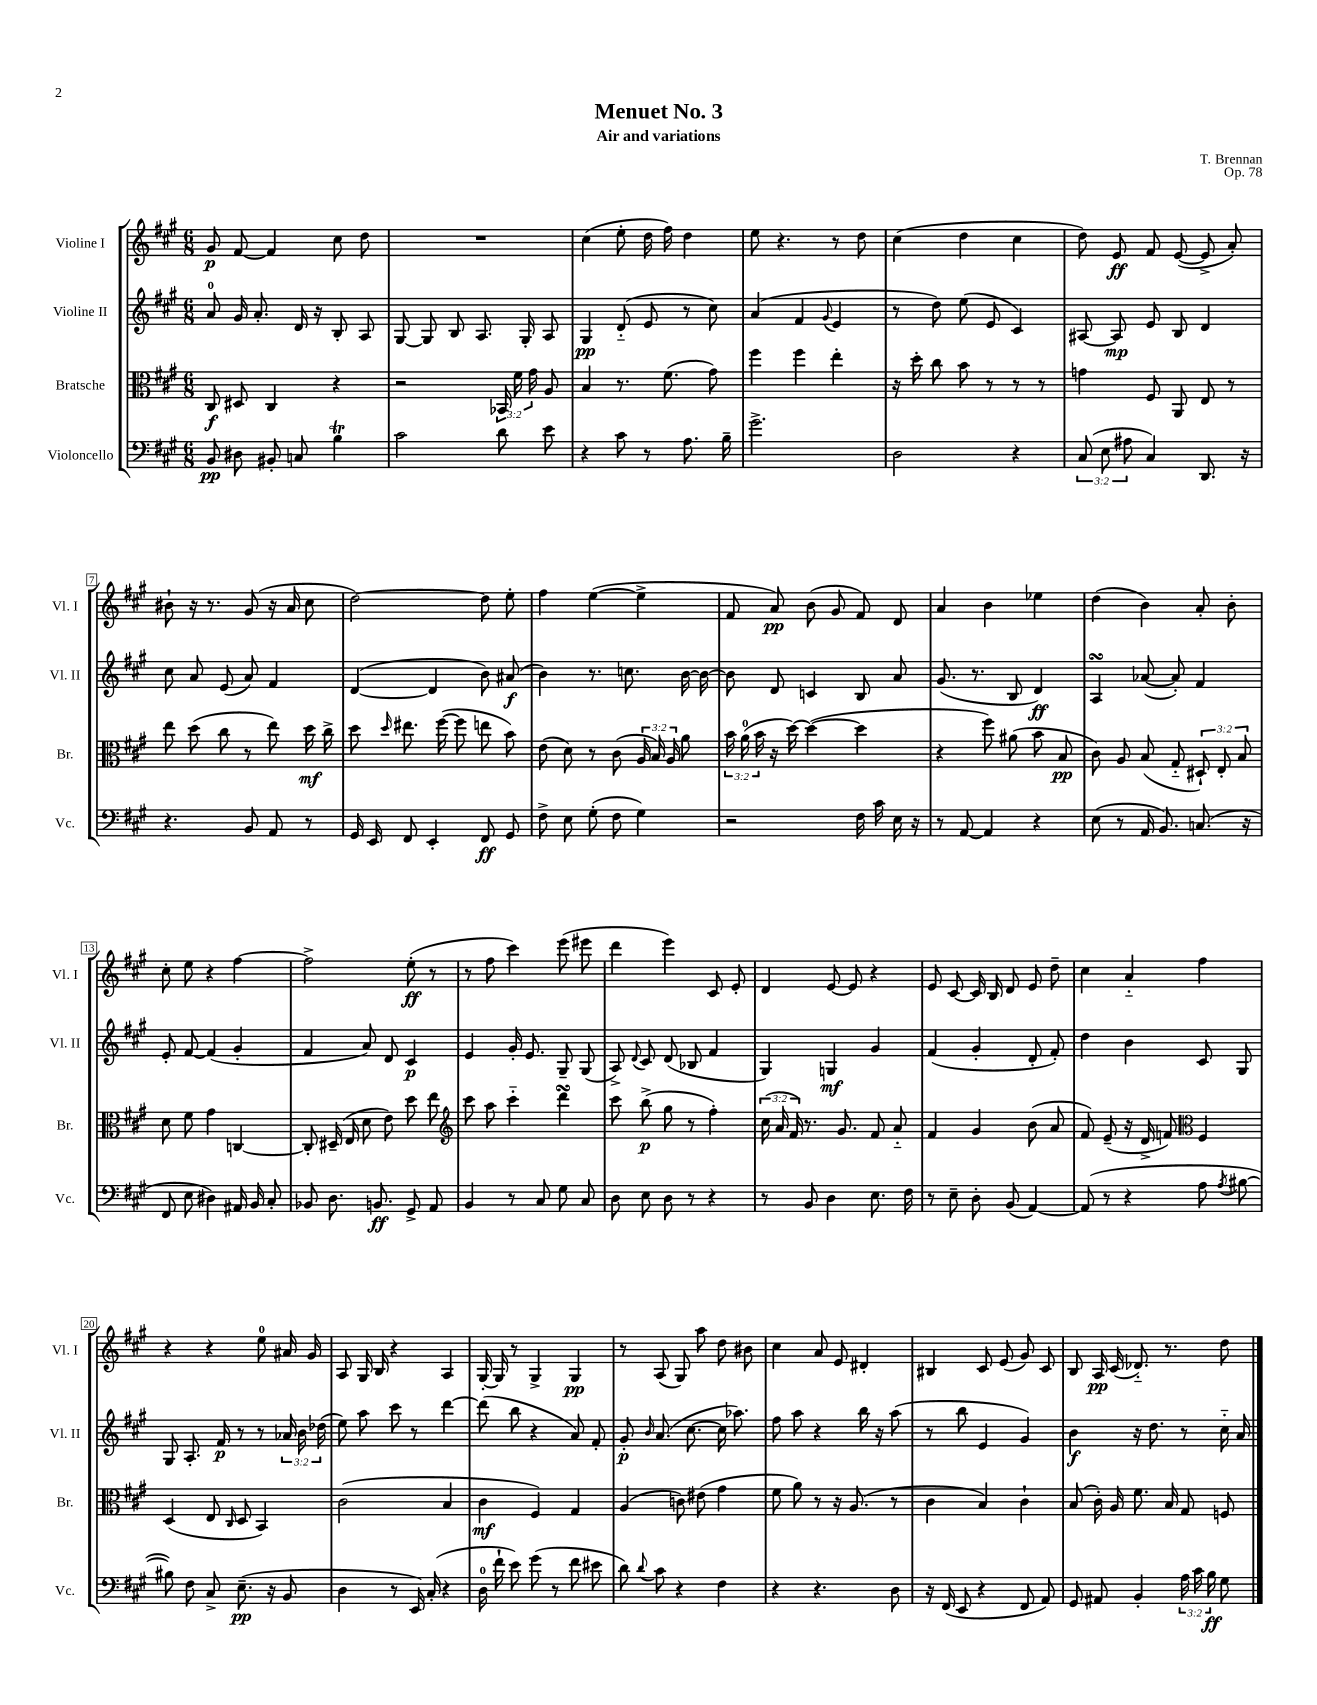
\header { title = "Menuet No. 3" composer = "T. Brennan" subtitle = "Air and variations" opus = "Op. 78" }
<<
\new StaffGroup <<
\new Staff = "s0" \with { instrumentName = "Violine I" shortInstrumentName = "Vl. I" } {
    \clef treble \key a \major \numericTimeSignature \time 6/8
    \autoBeamOff gis'8\p fis'8~ fis'4 cis''8 d''8 |
    R2. |
    cis''4( e''8-. d''16 fis''16) d''4 |
    e''8 r4. r8 d''8 |
    cis''4( d''4 cis''4 |
    d''8) e'8\ff fis'8 e'8~( e'8-> a'8-.) |
    bis'8-! r16 r8. gis'8( r16 a'16 cis''8 |
    d''2~) d''8 e''8-. |
    fis''4 e''4~( e''4-> |
    fis'8 a'8\pp) b'8( gis'8 fis'8) d'8 |
    a'4 b'4 ees''4 |
    d''4( b'4) a'8-. b'8-. |
    cis''8-. e''8 r4 fis''4~ |
    fis''2-> e''8-.\ff( r8 |
    r8 fis''8 cis'''4) e'''8( eis'''8 |
    d'''4 e'''4) cis'8 e'8-. |
    d'4 e'8~ e'8 r4 |
    e'8 cis'8~ cis'16 b16 d'8 e'8 d''8-- |
    cis''4 a'4-_ fis''4 |
    r4 r4 e''8-0 ais'16 gis'16 |
    a8 gis16 b16 r4 a4 |
    gis16~-. gis16 r8 gis4-> gis4\pp |
    r8 a8( gis8) a''8 d''8 bis'8 |
    cis''4 a'8 e'8 dis'4-. |
    bis4 cis'8 e'8( gis'8) cis'8 |
    b8 a16\pp cis'16( des'8.-_) r8. d''8 \bar "|." |
}
\new Staff = "s1" \with { instrumentName = "Violine II" shortInstrumentName = "Vl. II" } {
    \clef treble \key a \major \numericTimeSignature \time 6/8 \override Staff.TupletNumber.text = #tuplet-number::calc-fraction-text
    \autoBeamOff a'8-0 gis'16 a'8.-. d'16 r16 b8-. a8 |
    gis8~ gis8 b8 a8. gis16-. a8 |
    gis4\pp d'8-_( e'8 r8 cis''8) |
    a'4( fis'4 \appoggiatura { gis'8 } e'4 |
    r8 d''8) e''8( e'8 cis'4) |
    ais8~ ais8\mp e'8 b8 d'4 |
    cis''8 a'8 e'8( a'8) fis'4 |
    d'4~( d'4 b'8) ais'8\f( |
    b'4) r8. c''8. b'16~ b'16~ |
    b'8 d'8 c'4 b8 a'8 |
    gis'8.( r8. b8 d'4\ff) |
    a4\turn aes'8~( aes'8-.) fis'4 |
    e'8-. fis'8~ fis'4( gis'4-. |
    fis'4 a'8) d'8 cis'4\p |
    e'4 gis'16-. e'8. gis8-- gis8( |
    a8->) \appoggiatura { d'8 } cis'8 d'8( bes8 fis'4 |
    gis4) g4\mf gis'4 |
    fis'4( gis'4-. d'8-. fis'8-.) |
    d''4 b'4 cis'8 gis8 |
    gis8 a8.-. fis'16\p r8 r8 \tuplet 3/2 { aes'16 b'16 des''16( } |
    e''8) a''8 cis'''8 r8 d'''4~ |
    d'''8( b''8 r4 a'8) fis'8-. |
    gis'8-.\p \grace { b'16 } a'8.( cis''8.~ cis''16 aes''8.) |
    fis''8 a''8 r4 b''16 r16 a''8( |
    r8 b''8 e'4 gis'4) |
    b'4\f r16 d''8. r8 cis''16-_ a'16 \bar "|." |
}
\new Staff = "s2" \with { instrumentName = "Bratsche" shortInstrumentName = "Br." } {
    \clef alto \key a \major \numericTimeSignature \time 6/8 \override Staff.TupletNumber.text = #tuplet-number::calc-fraction-text
    \autoBeamOff cis8\f dis8 cis4 r4 |
    r2 \tuplet 3/2 { bes,16 fis'16 gis'16 } a8 |
    b4 r8. fis'8.( gis'8) |
    fis''4 fis''4 e''4-. |
    r16 d''16-. cis''8 b'8 r8 r8 r8 |
    g'4 fis8 a,8 e8 r8 |
    e''8 d''8( cis''8 r8 e''8) d''16\mf cis''16-> |
    d''8 \grace { d''16 } eis''8. fis''16~( fis''8 e''8 b'8) |
    e'8( d'8) r8 cis'8( \tuplet 3/2 { a16 b16) a16 } a'8 |
    \tuplet 3/2 { b'16 a'16-0( b'16 } r16 d''16~) d''4~( d''4 |
    r4 fis''8) ais'8( b'8 b8\pp |
    cis'8) a8 b8( gis8-_ \tuplet 3/2 { dis8-!) e8-. b8 } |
    d'8 fis'8 gis'4 c4~ |
    c8-. dis16--( e16 d'8 e'8) d''8 e''8 |
    \clef treble cis'''8 a''8 cis'''4-_ d'''4\turn |
    cis'''8 b''8->\p( gis''8 r8 fis''4-.) |
    \tuplet 3/2 { cis''16( a'16 fis'16) } r8. gis'8. fis'8 a'8-_ |
    fis'4 gis'4 b'8( a'8 |
    fis'8) e'8--( r16 d'16-> f'8) \clef alto fis4 |
    d4( e8 \grace { cis16 } d8 b,4) |
    cis'2( b4 |
    cis'4\mf fis4) gis4 |
    a4( c'8) eis'8( gis'4 |
    fis'8 a'8) r8 r16 a8.( r8 |
    cis'4 b4) cis'4-! |
    b8( cis'16-.) a16 fis'8. b16 gis8 f8 \bar "|." |
}
\new Staff = "s3" \with { instrumentName = "Violoncello" shortInstrumentName = "Vc." } {
    \clef bass \key a \major \numericTimeSignature \time 6/8 \override Staff.TupletNumber.text = #tuplet-number::calc-fraction-text
    \autoBeamOff b,8\pp dis8 bis,8-. c8 b4\trill |
    cis'2 d'8 e'8 |
    r4 cis'8 r8 a8. b16-- |
    gis'2.-> |
    d2 r4 |
    \tuplet 3/2 { cis8( e8 ais8 } cis4) d,8. r16 |
    r4. b,8 a,8 r8 |
    gis,16 e,16 fis,8 e,4-. fis,8\ff gis,8 |
    fis8-> e8 gis8-.( fis8 gis4) |
    r2 fis16 cis'16 e16 r16 |
    r8 a,8~ a,4 r4 |
    e8( r8 a,16 b,8.) c8.( r16 |
    fis,8 e8 dis4) ais,16 b,16 cis8-. |
    bes,8 d8. b,8.\ff gis,8-> a,8 |
    b,4 r8 cis8 gis8 cis8 |
    d8 e8 d8 r8 r4 |
    r8 b,8 d4 e8. fis16 |
    r8 e8-- d8-. b,8( a,4~) |
    a,8( r8 r4 a8 \acciaccatura { a8 } bis8~ |
    bis8) fis8 cis8-> e8.--\pp( r16 b,8 |
    d4 r8 e,16) cis16-.( r4 |
    d16-0 fis'16-! e'8) gis'8( r8 fis'8 eis'8 |
    d'8) \appoggiatura { d'8 } cis'8 r4 fis4 |
    r4 r4. d8 |
    r16 fis,16( e,8 r4 fis,8 a,8) |
    gis,8 ais,8 b,4-. \tuplet 3/2 { a16 cis'16 b16\ff } gis8 \bar "|." |
}
>>
>>
\layout { \context { \Score \override BarNumber.stencil = #(make-stencil-boxer 0.1 0.3 ly:text-interface::print) } }
